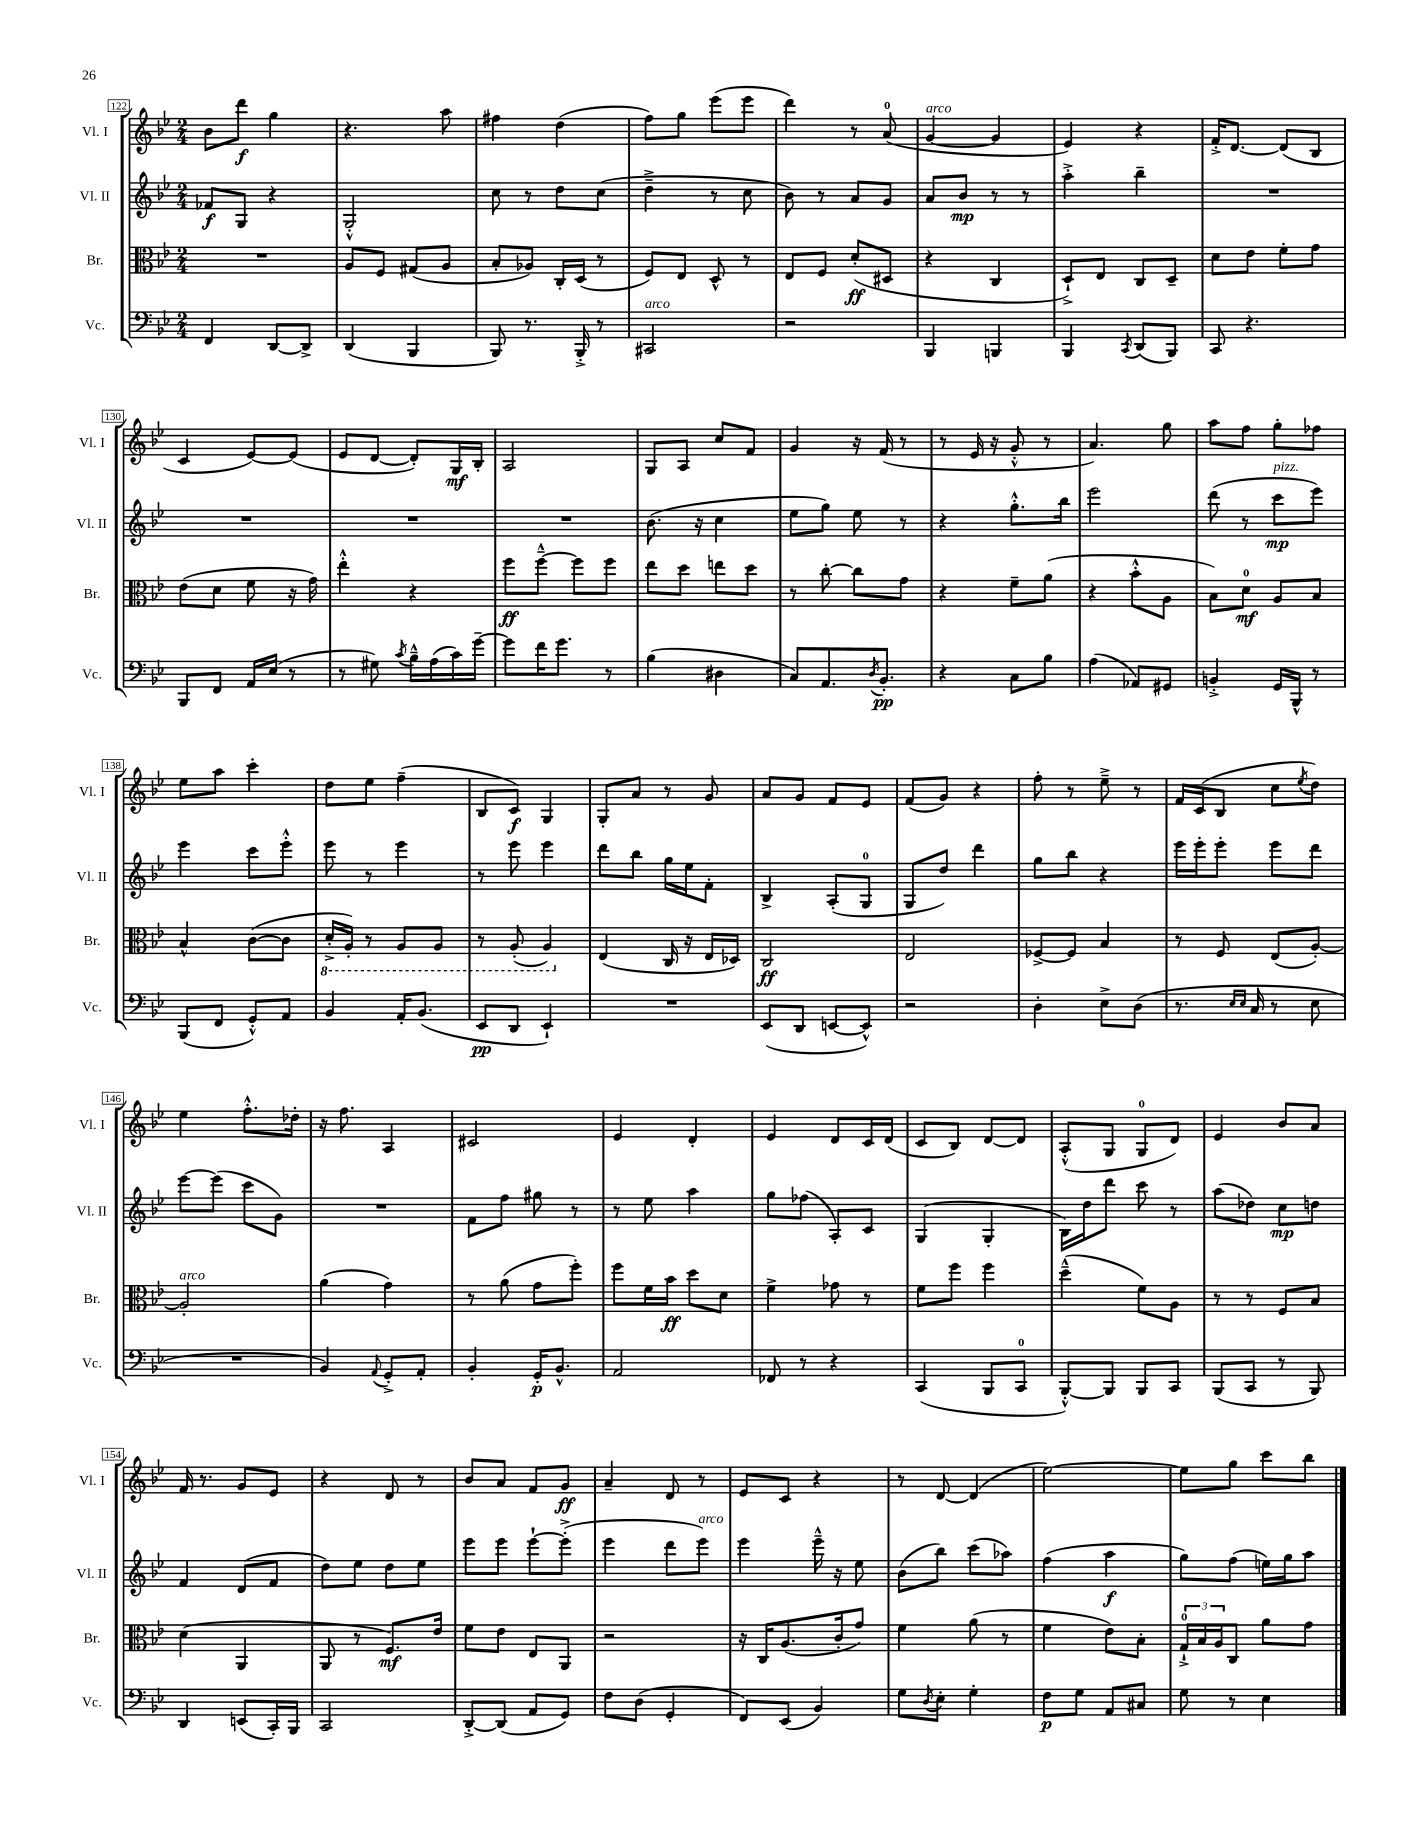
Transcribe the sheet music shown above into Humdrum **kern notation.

**kern	**kern	**kern	**kern
*staff4	*staff3	*staff2	*staff1
*clefF4	*clefC3	*clefG2	*clefG2
*k[b-e-]	*k[b-e-]	*k[b-e-]	*k[b-e-]
*M2/4	*M2/4	*M2/4	*M2/4
4FF/	2r	8f-/L	8b-\L
.	.	8G/J	8ddd\J
[8DD/L	.	4r	4gg\
8DD^/]J	.	.	.
=	=	=	=
(4DD/	8A/L	2G'^^/	4.r
.	8F/J	.	.
4BBB-/	(8G#/L	.	.
.	8A/J	.	8aa\
=	=	=	=
8BBB-/)	8B-'/L	8cc\	4ff#\
8.r	8A-/J)	8r	.
.	16C'/LL	8dd\L	(4dd\
16BBB-'^/	(16D/JJ	.	.
8r	8r	(8cc\J	.
=	=	=	=
2CC#/	8F/L)	4dd~^\	8ff\L)
.	8E-/J	.	8gg\J
.	8D^^/	8r	(8eee-\L
.	8r	8cc\	8eee-\J
=	=	=	=
2r	8E-/L	8b-\)	4ddd\)
.	8F/J	8r	.
.	(8d'/L	8a/L	8r
.	8D#/J	8g/J	(8a/
=	=	=	=
4BBB-/	4r	8a/L	[4g/
.	.	8b-/J	.
4BBB/	4C/	8r	4g/]
.	.	8r	.
=	=	=	=
4BBB-/	8D`^/L)	4aa'^\	4e-/)
.	8E-/J	.	.
8qCC/	.	.	.
(8DD/L	8C/L	4bb-~\	4r
8BBB-/J)	8D~/J	.	.
=	=	=	=
8CC/	8d\L	2r	16f'^/LK
.	.	.	[8.d/J
4.r	8e-\J	.	.
.	8f'\L	.	(8d/]L
.	8g\J	.	8B-/J
=	=	=	=
8BBB-/L	(8e-\L	2r	4c/
8FF/J	8d\J	.	.
16AA/LL	8f\	.	[8e-/L)
(16E-/JJ	.	.	.
8r	16r	.	(8e-/]J
.	16g\)	.	.
=	=	=	=
8r	4ee-'^^\	2r	8e-/L
8G#\)	.	.	[8d/J
8qc/	.	.	.
16B-~^^\LL	4r	.	8d'/]L)
(16A\	.	.	.
16c\)	.	.	16G/L
[16g~\JJ	.	.	16B-'/JJ
=	=	=	=
8g\]L	8ff\L	2r	2A/
16f\K	[8ff~^^\J	.	.
8.g\J	.	.	.
.	8ff\]L	.	.
8r	8ff\J	.	.
=	=	=	=
(4B-\	8ee-\L	(8.b-\	8G/L
.	8dd\J	.	8A/J
.	.	16r	.
4D#\	8ee\L	4cc\	8cc/L
.	8dd\J	.	8f/J
=	=	=	=
8C/L)	8r	8ee-\L	4g/
8.AA/	[8cc'\	8gg\J)	.
.	8cc\]L	8ee-\	16r
8qD/	.	.	.
8.BB-'/J	.	.	(16f/
.	8g\J	8r	8r
=	=	=	=
4r	4r	4r	8r
.	.	.	16e-/
.	.	.	16r
8C\L	8f~\L	8.gg'^^\L	8g'^^/
8B-\J	(8a\J	.	8r
.	.	16bb-\Jk	.
=	=	=	=
(4A\	4r	2eee-\	4.a/)
8AA-/L)	8b-'^^\L	.	.
8GG#/J	8A\J	.	8gg\
=	=	=	=
4BB'^/	8B-\L)	(8ddd\	8aa\L
.	8d\J	8r	8ff\J
16GG/LL	8A/L	8ccc\L	8gg'\L
16BBB-^^/JJ	.	.	.
8r	8B-/J	8eee-\J)	8ff-\J
=	=	=	=
(8BBB-/L	4B-^^/	4eee-\	8ee-\L
8FF/J	.	.	8aa\J
8GG'^^/L)	([8c\L	8ccc\L	4ccc'\
8AA/J	8c\]J	8eee-'^^\J	.
=	=	=	=
4BB-/	16D'^/LL	8eee-\	8dd\L
.	16AA'/JJ)	.	.
.	8r	8r	8ee-\J
16AA'/LK	8AA/L	4eee-\	(4ff~\
(8.BB-/J	.	.	.
.	8AA/J	.	.
=	=	=	=
8EE-/L	8r	8r	8B-/L
8DD/J	(8AA'/	8eee-\	8c/J)
4EE-`/)	4AA/)	4eee-\	4G/
=	=	=	=
2r	(4E-/	8ddd\L	8G'/L
.	.	8bb-\J	8a/J
.	16C/	16gg\LL	8r
.	16r	16ee-\J	.
.	16E-/LL	8f'\J	8g/
.	16D-/JJ)	.	.
=	=	=	=
(8EE-/L	2C/	4B-^/	8a/L
8DD/J	.	.	8g/J
[8EE/L	.	(8A'/L	8f/L
8EE^^/]J)	.	8G/J	8e-/J
=	=	=	=
2r	2E-/	8G/L	(8f/L
.	.	8dd/J)	8g/J)
.	.	4ddd\	4r
=	=	=	=
4D'\	[8F-^/L	8gg\L	8ff'\
.	8F-/]J	8bb-\J	8r
8E-^\L	4B-/	4r	8ee-~^\
(8D\J	.	.	8r
=	=	=	=
8.r	8r	16eee-\LL	16f/LL
.	.	16eee-'\J	(16c/J
.	8F/	8eee-'\J	8B-/J
16qqE-/LL	.	.	.
16qqE-/JJ	.	.	.
16C/	.	.	.
8r	(8E-/L	8eee-\L	8cc\L
.	.	.	8qee-/
8E-\	[8A'/J)	8ddd\J	8dd\J)
=	=	=	=
2r	2A'/]	[8eee-\L	4ee-\
.	.	(8eee-\]J	.
.	.	8ccc\L	8.ff'^^\L
.	.	8g\J)	.
.	.	.	16dd-'\Jk
=	=	=	=
4BB-/)	(4a\	2r	16r
.	.	.	8.ff\
8qqAA/	.	.	.
8GG'^/L	4g\)	.	4A/
8AA'/J	.	.	.
=	=	=	=
4BB-'/	8r	8f\L	2c#/
.	(8a\	8ff\J	.
16GG'/LK	8g\L	8gg#\	.
8.BB-^^/J	.	.	.
.	8ff'\J)	8r	.
=	=	=	=
2AA/	8ff\L	8r	4e-/
.	16f\L	8ee-\	.
.	16b-\JJ	.	.
.	8dd\L	4aa\	4d'/
.	8d\J	.	.
=	=	=	=
8FF-/	4f^\	8gg\L	4e-/
8r	.	(8ff-\J	.
4r	8g-\	8A'/L)	8d/L
.	8r	8c/J	16c/L
.	.	.	(16d/JJ
=	=	=	=
(4CC/	8f\L	(4G/	8c/L
.	8ff\J	.	8B-/J)
8BBB-/L	4ff\	4G'/	[8d/L
8CC/J	.	.	8d/]J
=	=	=	=
[8BBB-'^^/L)	(4dd~^^\	16B-\LL)	(8A'^^/L
.	.	16dd\J	.
8BBB-/]J	.	8ddd\J	8G/J
8BBB-/L	8f\L)	8ccc\	8G/L
8CC/J	8A\J	8r	8d/J)
=	=	=	=
(8BBB-/L	8r	(8aa\L	4e-/
8CC/J	8r	8dd-\J)	.
8r	8F/L	8cc\L	8b-/L
8BBB-/)	8B-/J	8dd\J	8a/J
=	=	=	=
4DD/	(4d\	4f/	16f/
.	.	.	8.r
(8EE/L	4AA/	(8d/L	8g/L
16CC'/L)	.	8f/J	8e-/J
16BBB-/JJ	.	.	.
=	=	=	=
2CC/	8AA/	8dd\L)	4r
.	8r	8ee-\J	.
.	8.F/L)	8dd\L	8d/
.	.	8ee-\J	8r
.	16e-/Jk	.	.
=	=	=	=
[8DD'^/L	8f\L	8eee-\L	8b-/L
(8DD/]J	8e-\J	8eee-\J	8a/J
8AA/L	8E-/L	[8eee-`\L	8f/L
8GG/J)	8AA/J	(8eee-'^\]J	8g/J
=	=	=	=
8F\L	2r	4eee-\	4a~/
(8D\J	.	.	.
4GG'/	.	8ddd\L	8d/
.	.	8eee-\J)	8r
=	=	=	=
8FF/L)	16r	4eee-\	8e-/L
.	16C/LK	.	.
(8EE-/J	(8.A/	.	8c/J
4BB-/)	.	16eee-~^^\	4r
.	16c'/k	16r	.
.	8g/J)	8ee-\	.
=	=	=	=
8G\L	4f\	(8b-\L	8r
8qD/	.	.	.
8E-'\J	.	8bb-\J)	[8d/
4G'\	(8a\	(8ccc\L	(4d/]
.	8r	8aa-\J)	.
=	=	=	=
8F\L	4f\	(4ff\	[2ee-\)
8G\J	.	.	.
8AA/L	8e-\L)	4aa\	.
8C#/J	8B-'\J	.	.
=	=	=	=
8G\	24G`^/LL	8gg\L)	8ee-\]L
.	24B-/	.	.
.	24A/J	.	.
8r	8C/J	(8ff\J	8gg\J
4E-\	8a\L	16ee\LL)	8ccc\L
.	.	16gg\J	.
.	8g\J	8aa\J	8bb-\J
==	==	==	==
*-	*-	*-	*-
